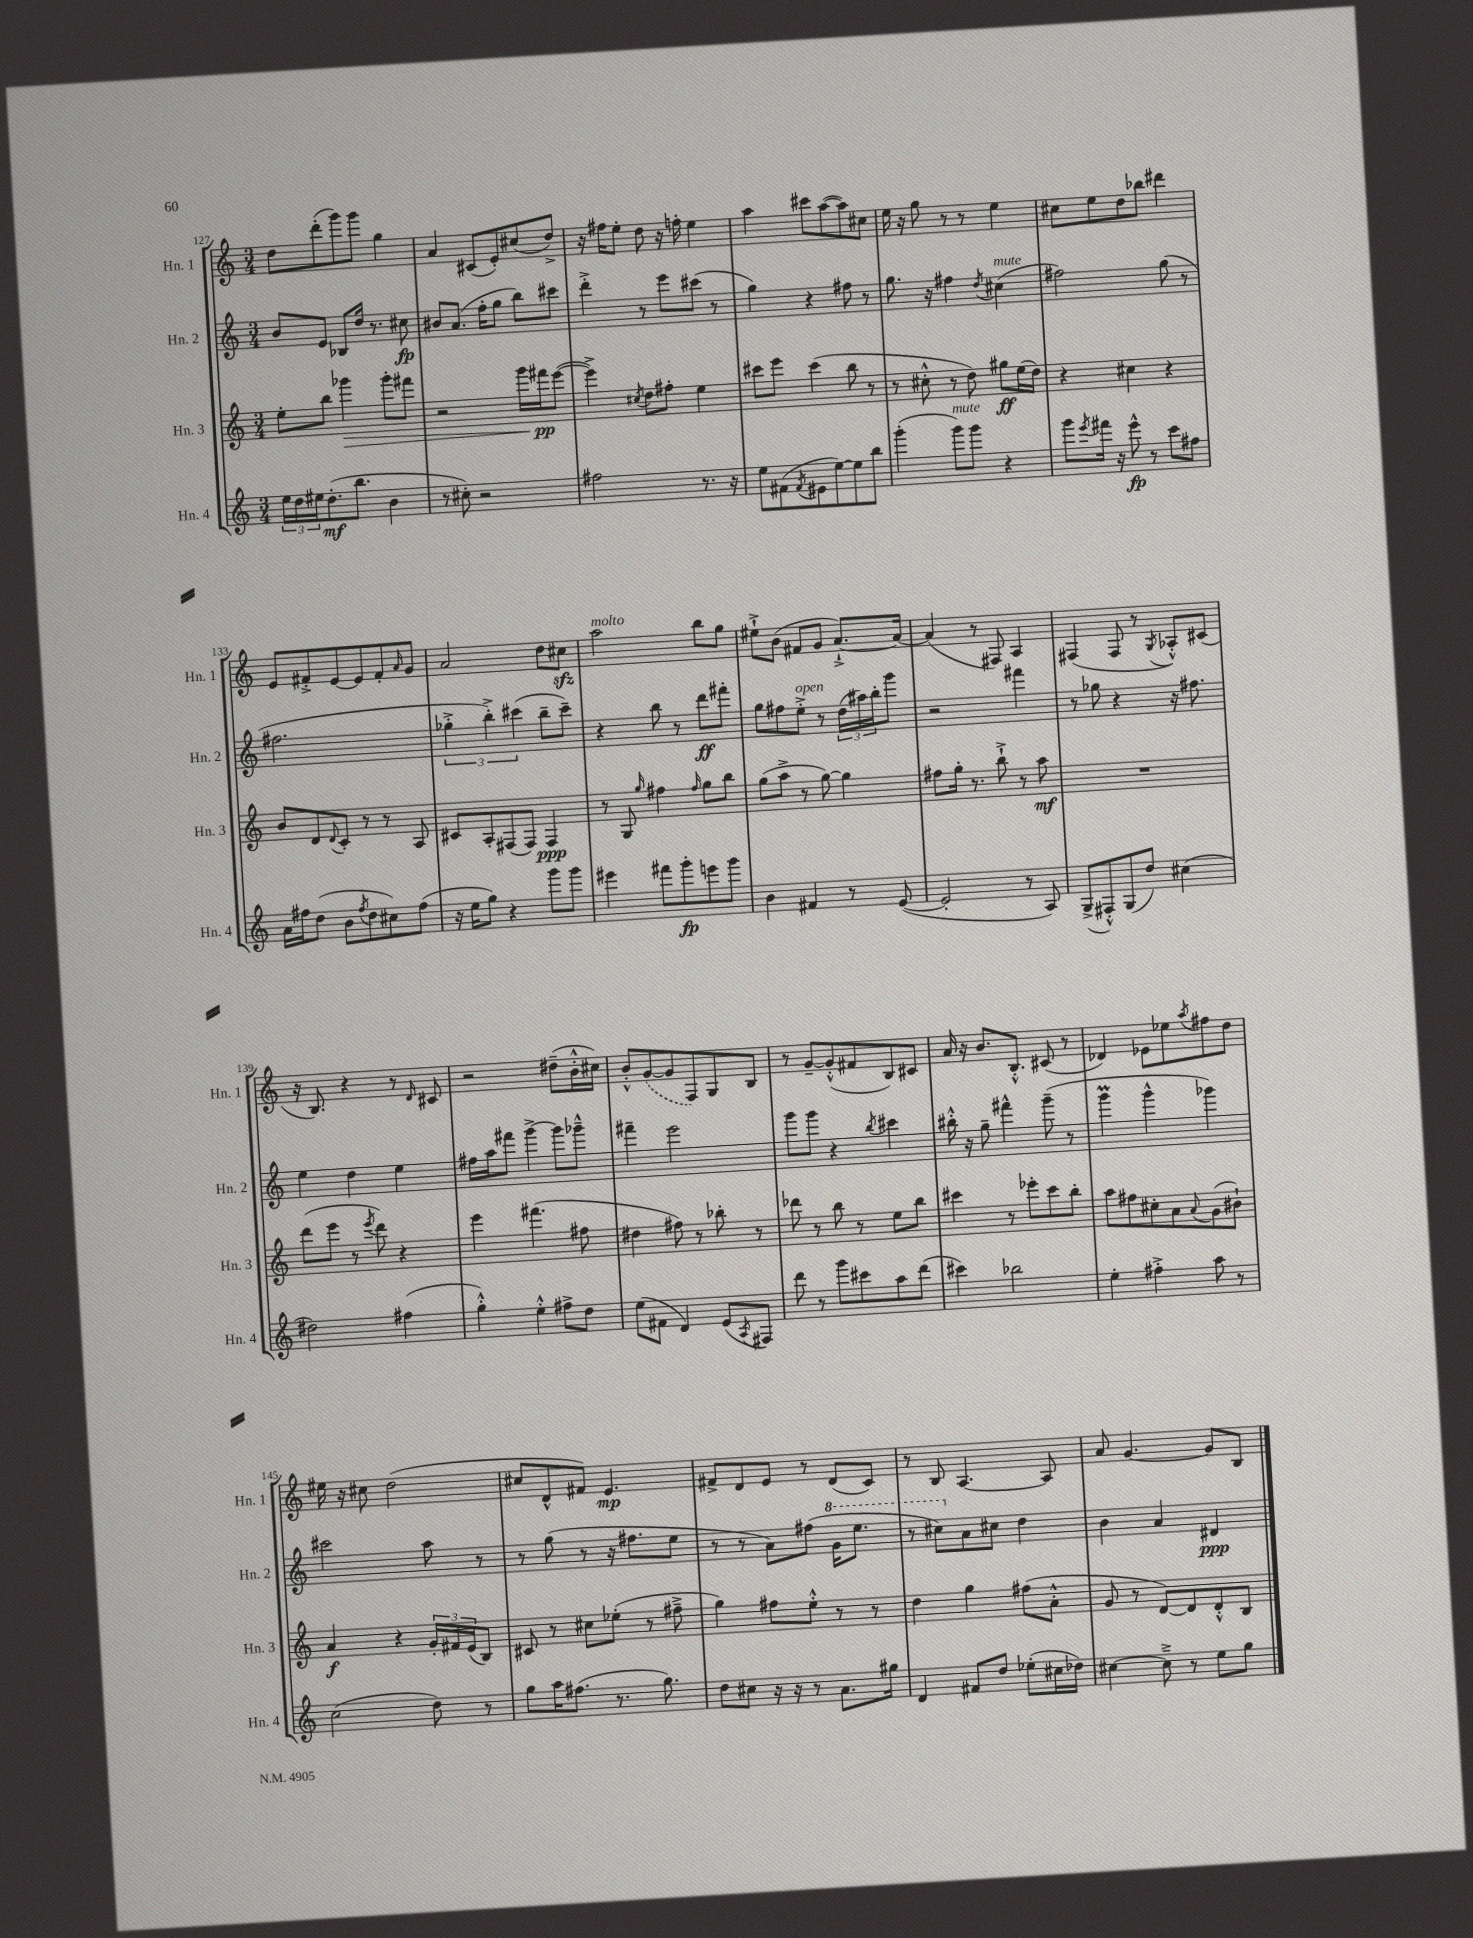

**kern	**kern	**kern	**kern
*staff4	*staff3	*staff2	*staff1
*clefG2	*clefG2	*clefG2	*clefG2
*k[]	*k[]	*k[]	*k[]
*M3/4	*M3/4	*M3/4	*M3/4
24ee	8ee'	8b	8dd
24dd	.	.	.
24ee#	.	.	.
(8.dd'	8bb	8e	(8ddd'
.	4ggg-	8B-	8ggg)
8.bb	.	.	.
.	.	16dd	8ggg
.	.	8.r	.
4b	8ggg-'	.	4gg
.	8fff#	8cc#	.
=	=	=	=
8r	2r	8b#	4a
8cc#')	.	(8.a	.
2r	.	.	(8c#
.	.	16ff'	.
.	.	8gg	8e')
.	16ggg	8bb)	(8cc#
.	16fff#	.	.
.	([8eee	8ccc#	8dd^)
=	=	=	=
2ff#	4eee^])	4ddd'^	16r
.	.	.	16ff#
.	.	.	8ee'
.	8qcc#	.	.
.	8dd	8r	8dd
.	8ff#'	8eee	16r
.	.	.	16ff'
8.r	4ee	(8ccc#	4ee
.	.	8r	.
16r	.	.	.
=	=	=	=
8ee	8ccc#	4gg)	4aa
(8f#	8eee	.	.
8qf#	.	.	.
8e#	(4ccc#	4r	8ccc#
[8ee)	.	.	([8aa
8ee]	8bb	8ff#	8aa])
8bb	8r	8r	8cc#
=	=	=	=
(4ggg'	8r	8.gg	16ee
.	.	.	16r
.	8cc#'^^	.	8gg
.	.	16r	.
8ggg)	8r	4ff#	8r
8ggg	8dd)	.	8r
.	.	8qdd	.
4r	8gg#	(4cc#	4ee
.	(16ee	.	.
.	16dd)	.	.
=	=	=	=
8ggg	4r	2ff#)	8cc#
8qeee	.	.	.
16fff#	.	.	8ee
16r	.	.	.
8eee^^	4cc#	.	8dd
8r	.	.	8bb-
8ccc	4r	(8gg	4ddd#
8ff#	.	8r	.
=	=	=	=
16a	8b	2.ff#	8e
16ff#	.	.	.
(8dd	8d	.	8f#'^
.	8qqd	.	.
8b	8c'	.	[8e
8qff#	.	.	.
8dd	8r	.	8e]
8cc#)	8r	.	8f#'
.	.	.	16qqa
(8ff#	8A	.	8g
=	=	=	=
16r	8c#	6gg-'^	2a
16ee	.	.	.
8gg)	8A'	.	.
.	.	6bb'^)	.
4r	(8F#	.	.
.	.	(6ccc#	.
.	8F#)	.	.
8ggg	4F#	8bb~	8dd
8ggg	.	8ccc#~)	8cc#
=	=	=	=
4eee#	8r	4r	2aa
.	8G	.	.
.	16qqgg	.	.
8fff#	4ff#	8bb	.
8ggg'	.	8r	.
.	16qqff#	.	.
8eee	8gg	8ddd	8bb
8ggg	8bb	8fff#'	8gg
=	=	=	=
4b	(8gg	8gg	8ee#`^
.	8aa^	8ff#	(8b
4f#	8r	8ee'^	8f#
.	[8gg)	8r	8g
8r	4gg]	(24dd	[8.a`^)
.	.	24aa#)	.
.	.	24bb'	.
([8e	.	8ggg	.
.	.	.	16a_
=	=	=	=
2e']	8ff#	2r	(4a]
.	16gg'	.	.
.	8.r	.	.
.	.	.	8r
.	8bb`^	.	8F#)
8r	8r	4fff#	4A
8A)	8aa	.	.
=	=	=	=
(8G^	2.r	8r	(4F#
8F#'^^)	.	8gg-	.
(8G	.	4r	8F#
8dd)	.	.	8r
.	.	.	8qG
(4cc#	.	16r	8A-'^^)
.	.	8.ff#	.
.	.	.	(8c#
=	=	=	=
2dd#)	(8ddd	4ee	16r
.	.	.	8.B)
.	8eee	.	.
.	8r	4dd	4r
.	8qeee	.	.
.	8ddd)	.	.
(4ff#	4r	4ee	8r
.	.	.	16qqd
.	.	.	8c#
=	=	=	=
4gg'^^)	4eee	16ff#	2r
.	.	16aa	.
.	.	8fff#	.
4ee'^^	(4.fff#	[4ggg^	.
8ff#^	.	8ggg]	(8dd#~
8dd	8ff#	8ggg-~^^	16b'^^
.	.	.	16cc#)
=	=	=	=
(8ee	4dd#	4fff#~	8b'^^
8f#	.	.	([8g
4d)	8ff#)	2eee	8g]
.	8r	.	8F)
(8e	8bb-'	.	8G
8qA	.	.	.
8F#)	8r	.	8B
=	=	=	=
8ddd	8ddd-	8ggg	8r
8r	8r	8ggg	[8g~
8ggg	8bb	4r	(8g'^^]
8ccc#	8r	.	8f#
.	.	8qbb	.
8aa	8ee	4ccc#	8B)
(8ddd	8bb	.	8c#
=	=	=	=
4ccc#)	4ccc#	16bb#'^^	16a
.	.	16r	16r
.	.	8gg~	8.b
2bb-	8r	4fff#^^	.
.	.	.	8.B'^^
.	8eee-'	.	.
.	8ccc#	(8ggg~	(8c#
.	8bb'	8r	8r
=	=	=	=
4ee'	8aa	4ggg	4d-)
.	8ff#	.	.
4ff#'^	8cc#'	4ggg^^	8e-
.	8a	.	8ee-
.	8qqa	.	8qaa
8aa	(8g	4ggg-)	8ff#
8r	8b#`)	.	8dd
=	=	=	=
(2cc	4a	2ccc#	16ee#
.	.	.	16r
.	.	.	8cc#
.	4r	.	(2dd
8dd)	24g'	8aa	.
.	24f#	.	.
.	(24e	.	.
8r	8B)	8r	.
=	=	=	=
8gg	8c#	8r	8cc#
16aa	8r	(8gg	8d^^
(8.ff#	.	.	.
.	8cc#	8r	8f#)
8.r	(8ee-'	16r	4.e
.	.	8.ff#	.
.	8r	.	.
8.gg)	.	.	.
.	8ff#~^	8ee	.
=	=	=	=
8dd	4gg)	8r	8f#^
8cc#	.	8r	8d
16r	8ff#	8a)	8e
16r	.	.	.
8r	8ee'^^	(8ff#	8r
8.a	8r	16gg	(8d
.	.	8.eee	.
.	8r	.	8c)
16gg#	.	.	.
=	=	=	=
4d	4dd	8r	8r
.	.	8ccc#)	8B
8f#	4gg	8a	[4.A
8dd	.	8cc#	.
(8ee-'	(8ff#	4dd	.
16cc#	8a'^^	.	8A]
16dd-)	.	.	.
=	=	=	=
[4cc#	8g	4b	8a
.	8r	.	[4.g
8cc#~^]	[8d)	4a	.
8r	8d]	.	.
8ee	8d'^^	4d#	8g]
8gg	8B	.	8B
==	==	==	==
*-	*-	*-	*-
